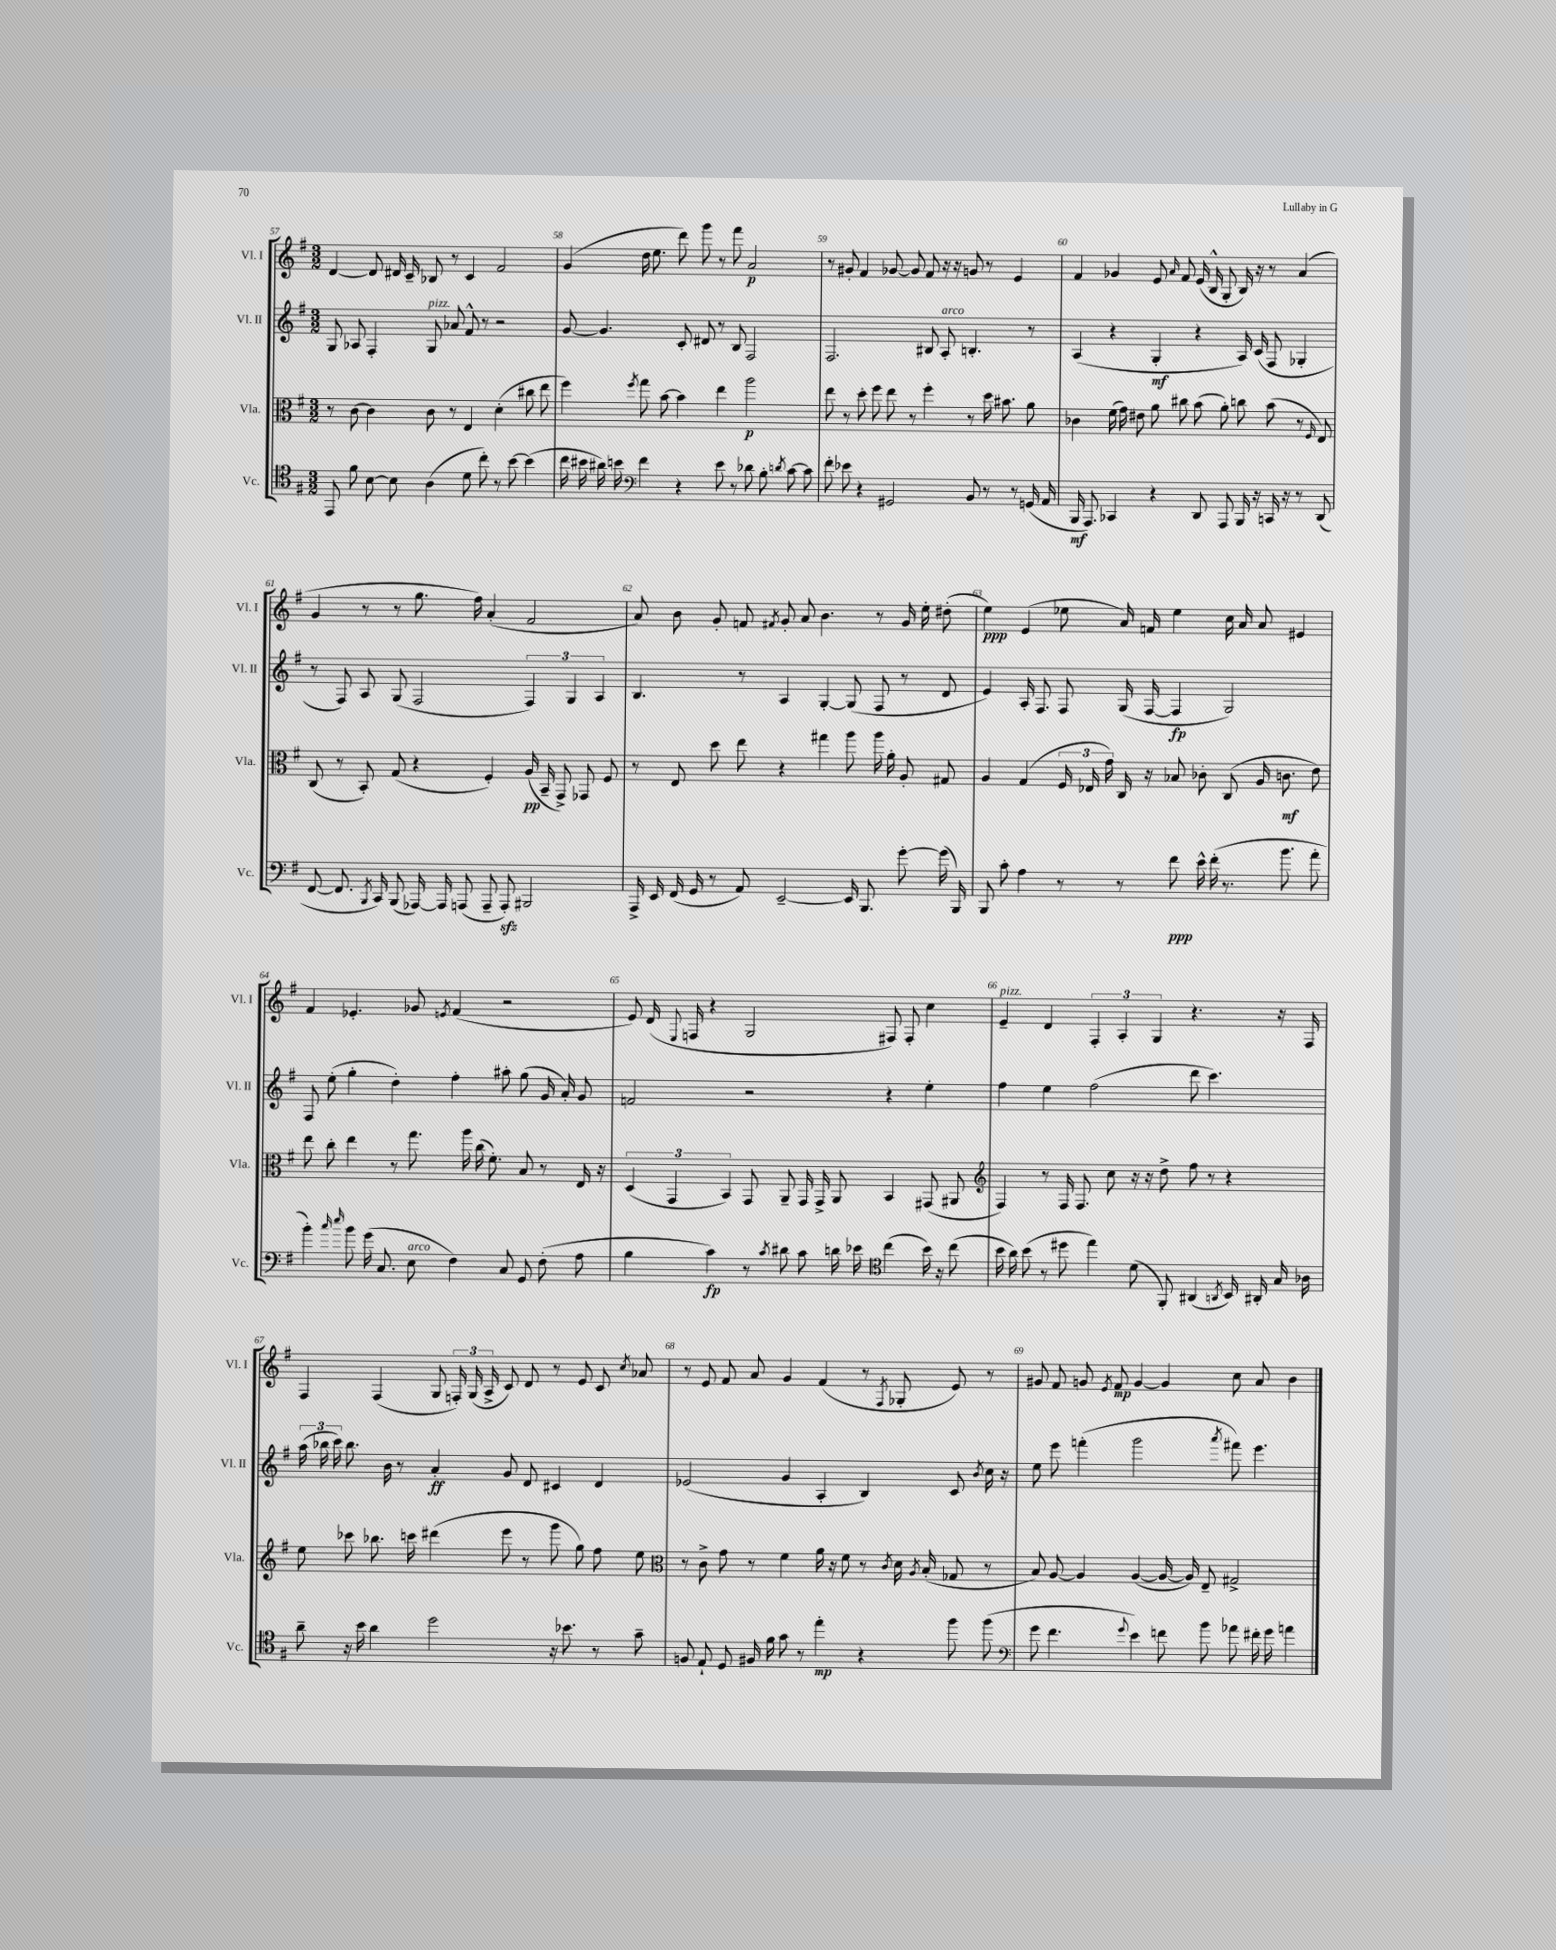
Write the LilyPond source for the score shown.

<<
\new StaffGroup <<
\new Staff = "s0" \with { instrumentName = "Vl. I" shortInstrumentName = "Vl. I" } {
    \clef treble \key g \major \numericTimeSignature \time 3/2
    \autoBeamOff d'4~ d'8 dis'16 c'16-- bes8 r8 c'4 fis'2 |
    g'4( d''16 e''8. d'''8) g'''8 r8 fis'''8 a'2\p |
    r8 gis'8-. fis'4 ges'8~ ges'8 fis'8 r16 r16 g'8 r8 e'4 |
    fis'4 ges'4 e'8 \grace { a'16 } fis'8 e'16( b16-^ g8-. b16) r16 r8 a'4( |
    g'4 r8 r8 g''8. fis''16) a'4-.( fis'2 |
    a'8) b'8 g'8-. f'8 \acciaccatura { fis'8 } g'8-. a'8 b'4. r8 g'16 e''16-. dis''8-.( |
    e''4\ppp) e'4( ees''8 a'16) f'16 ees''4 c''16 a'16 a'8 eis'4 |
    fis'4 ees'4.-. ges'8 \acciaccatura { e'8 } fis'4( r2 |
    e'8) d'16( \appoggiatura { e8 } f16 r4 g2 fis8) fis8-. c''4 |
    e'4--^\markup { \italic "pizz." } d'4 \tuplet 3/2 { fis4-. a4-. g4 } r4. r16 fis16 |
    fis4 fis4( g8 \tuplet 3/2 { f16-.) g16( a16-> } c'8) d'8 r8 e'8 c'8 \acciaccatura { c''8 } aes'8 |
    r8 e'8 fis'8 a'8 g'4 fis'4( r8 \acciaccatura { fis8 } ges8-. e'8) r8 |
    gis'8 fis'8 g'8 \acciaccatura { e'8 } fis'8\mp g'4~ g'4 c''8 a'8 b'4 \bar "|." |
}
\new Staff = "s1" \with { instrumentName = "Vl. II" shortInstrumentName = "Vl. II" } {
    \clef treble \key g \major \numericTimeSignature \time 3/2
    \autoBeamOff g8 aes8 fis4-. g8^\markup { \italic "pizz." } aes'8 fis'8-^ r8 r2 |
    g'8~ g'4. c'8-. dis'8 r8 b8 fis2 |
    fis2. bis8 a8-.^\markup { \italic "arco" } b4.-. r8 |
    a4( r4 g4-.\mf r4 a16) c'16( fis8 ges4-. |
    r8 fis8) a8 g8( fis2 \tuplet 3/2 { fis4) g4 a4 } |
    b4. r8 a4 g4~-. g8( fis8 r8 d'8 |
    e'4) a16-. fis8. fis8 g16( fis16~ fis4\fp g2) |
    fis8 e''8-.( g''4-. d''4-.) fis''4-. ais''8-. g''8( g'16 a'16-.) g'8 |
    f'2 r2 r4 e''4-. |
    fis''4 e''4 fis''2( d'''8 c'''4.) |
    \tuplet 3/2 { a''16( bes''16 c'''16) } bes''8. b'16 r8 a'4-.\ff g'8 d'8 cis'4 d'4 |
    ees'2( g'4 a4-. b4) c'8 \acciaccatura { b'8 } c''16 r16 |
    e''8 e'''8 f'''4-.( g'''2 \acciaccatura { a'''8 } fis'''8) e'''4. \bar "|." |
}
\new Staff = "s2" \with { instrumentName = "Vla." shortInstrumentName = "Vla." } {
    \clef alto \key g \major \numericTimeSignature \time 3/2
    \autoBeamOff r8 c'8~ c'4 c'8 r8 e4 d'4-.( cis''8 e''8 |
    fis''4) \acciaccatura { fis''8 } g''8 b'8~ b'4 e''4 a''2\p |
    e''8 r8 d''8-. fis''8 e''8 r8 fis''4-. r8 d''16 bis'8. a'8 |
    ces'4 fis'16( g'16) eis'8 a'8 cis''8 b'8( a'8-.) c''8 b'8( r8 \grace { fis16 } e8) |
    c8( r8 b,8-.) g8( r4 fis4-.) a16\pp( b,16-- g,8->) ges,8 fis8 |
    r8 e8 d''8 e''8 r4 gis''4 a''8 a''16 a'16-. a8-. gis8 |
    a4 g4( \tuplet 3/2 { fis16 ees16 g'16) } c16 r16 bes8 ces'8-. c8( a16 c'8.\mf e'8) |
    e''8 c''8-. e''4 r8 g''8. a''16 c''16( fis'8.-.) b8 r8 e16 r16 |
    \tuplet 3/2 { d4( g,4 b,4) } g,8 a,8-- g,16 g,16-> a,8 b,4 gis,8( ais,8 |
    \clef treble fis4) r8 fis16 fis8. c''8 r16 r16 d''8-> fis''8 r8 r4 |
    e''8 ces'''8 bes''8. c'''16 dis'''4( e'''8 r8 g'''8 g''8) fis''8 e''8 |
    \clef alto r8 c'8-> g'8 r8 fis'4 a'16 r16 fis'8 r8 \acciaccatura { c'8 } d'16 \acciaccatura { a8 } b16-.( ges8 r8 |
    b8) a8~ a4 a4~( a16~ a16) e8-- gis2-> \bar "|." |
}
\new Staff = "s3" \with { instrumentName = "Vc." shortInstrumentName = "Vc." } {
    \clef tenor \key g \major \numericTimeSignature \time 3/2
    \autoBeamOff e,8 fis'8 b8~ b8 a4( d'8 c''8-.) r8 b'8~ b'4( |
    c''16 bis'16 ais'16) b'16 \clef bass fis'4 r4 e'8 r8 des'8 b8-. \acciaccatura { d'8 } c'8~ c'8 |
    fis'8-. ees'8 r4 gis,2 b,8 r8 r8 g,16( a,16 |
    b,,16\mf a,,8.) ces,4 r4 d,8 a,,8 b,,16 r16 c,16 r16 r8 d,8( |
    fis,8~ fis,8. \acciaccatura { b,,8 } c,16) b,,8( aes,,16~) aes,,16 a,,8( a,,8-- a,,8-.\sfz) bis,,2 |
    a,,16-> e,16 fis,16( g,16 r8 a,8) e,2~-- e,16 b,,8. g'8~-. g'16( b,,16) |
    b,,8 c'8-. a4 r8 r8 fis'8\ppp e'16-^ fis'16-.( r8. b'8. a'8-. |
    b'4-.) \grace { c''16 e''16 } b'8 g'16( c8. e8^\markup { \italic "arco" } fis4) c8 g,8 fis8-.( a8 |
    b4 c'4\fp) r8 \acciaccatura { c'8 } dis'8 c'8 d'16 ees'16 \clef tenor c''4( b'16) r16 c''8( |
    b'16 a'16) b'8( r8 dis''8 e''4) d'8( fis,8-.) ais,4( \acciaccatura { a,8 } b,16) ais,16-. g16 aes16 |
    a'8-- r16 b'16 a'4 d''2 r16 bes'8. r8 g'8-- |
    f8 e8-! d8 fis16 fis'16 g'8 r8 e''4-.\mp r4 fis''8 fis''8( |
    \clef bass g'8 fis'4. \appoggiatura { g'8 } e'4) f'8 b'8 aes'8 fis'16-. g'16 a'4 \bar "|." |
}
>>
>>
\layout { \context { \Score currentBarNumber = #57 \override BarNumber.break-visibility = ##(#f #t #t) barNumberVisibility = #all-bar-numbers-visible } }
